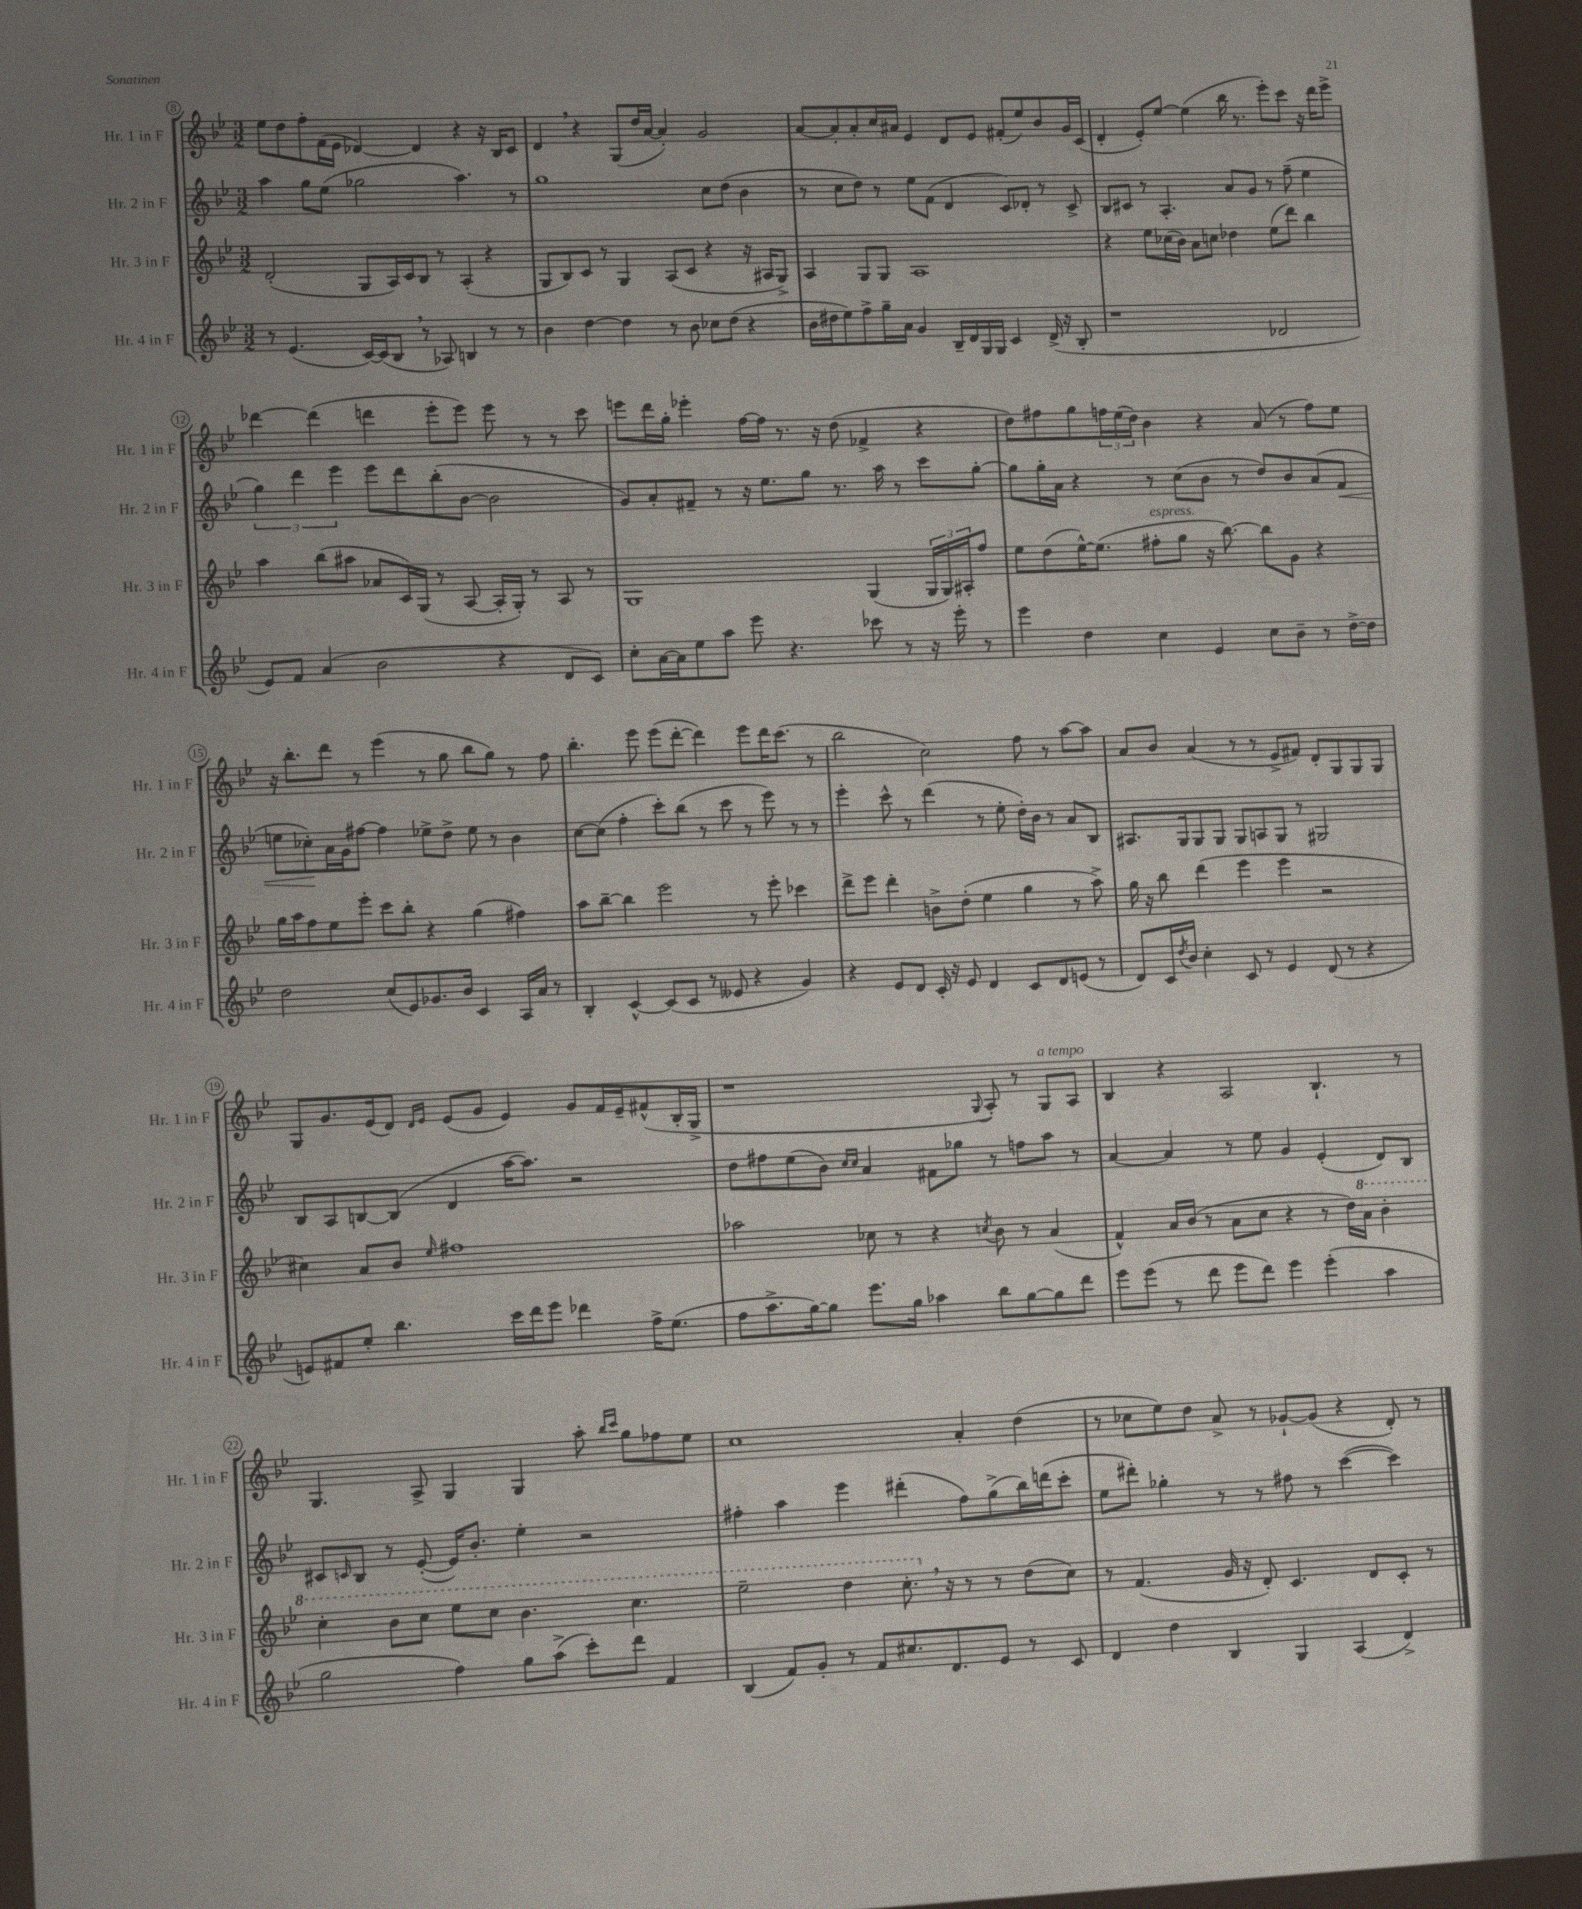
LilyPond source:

<<
\new StaffGroup <<
\new Staff = "s0" \with { instrumentName = "Hr. 1 in F" shortInstrumentName = "Hr. 1 in F" } {
    \clef treble \key bes \major \numericTimeSignature \time 3/2
    ees''8 d''8 f''8-. f'16( ees'16 des'4~) des'4 r4 r16 bes16 c'8 |
    d'4 \breathe r4 g8( d''16 a'16~ a'4-.) g'2 |
    a'8~ a'8-. a'8-. c''16 ais'16 ees'4 d'8 ees'8 fis'8-.( ees''8) bes'8 g'16 c'16( |
    d'4-. ees'8-.) ees''8~ ees''4( bes''16 r8. ees'''8-.) c'''8 r16 d'''16 ees'''8-> |
    des'''4~ des'''4( d'''4 ees'''8-. ees'''8) ees'''8 r8 r8 c'''8 |
    e'''8 d'''16 g''16-. ees'''4-. f''16~ f''16 r8. r16 d''8( fes'4-> r4 |
    d''8) fis''8 g''8 \tuplet 3/2 { f''16 ees''16( d''16) } bes'4 r4 a'8( r8 f''8) ees''8 |
    r16 bes''8.-. d'''8 r8 ees'''4( r8 g''8 bes''8 g''8) r8 f''8 |
    bes''4.-. ees'''8 ees'''8( d'''8~-. d'''4) ees'''8 d'''16 c'''8.( r8 |
    bes''2 c''2) f''8 r8 a''8~ a''8 |
    a'8 bes'8 a'4( r8 r8 ees'8-> fis'8) d'8-. g8 g8 g8 |
    g8 g'8. ees'16( d'8) \grace { d'16 ees'16 } ees'8( g'8 ees'4) g'8 f'16 ees'16-- fis'8-^( bes16-. g16-> |
    r1 \appoggiatura { g8 } a8-.) r8 g8^\markup { \italic "a tempo" } a8 |
    bes4 r4 a2 bes4.-! r8 |
    g4. a8-> g4 g4 a''8-. \grace { bes''16 c'''16 } g''8 fes''8 ees''8 |
    c''1 a'4-. d''4( |
    r8 ces''8 ees''8) d''8 a'8-> r8 ges'8~-! ges'8( r4 d'8-.) r8 \bar "|." |
}
\new Staff = "s1" \with { instrumentName = "Hr. 2 in F" shortInstrumentName = "Hr. 2 in F" } {
    \clef treble \key bes \major \numericTimeSignature \time 3/2
    a''4 g''8 ees''8( ges''2 a''4.) r8 |
    g''1 c''8 d''8( bes'4 |
    r8 c''8 d''8) r8 ees''8 f'8( d'4 c'8) des'8-. r8 c'8-> |
    bes8 cis'8 r8 a4.-. a'8 g'8 r8 f''8--( ees''4 |
    \tuplet 3/2 { g''4) d'''4 ees'''4 } ees'''8 d'''8 bes''8-.( bes'8~ bes'2 |
    g'8) a'8-. fis'8-- r8 r16 ees''8. g''8 r8. a''16 r8 c'''8 g''8~-. |
    g''8 g''16-. a'16 r4 r8 c''8( bes'8 r8 d''8) bes'8 a'8( f'8\< |
    e''8 ces''8-.\!) a'16 g'16 fis''8~ fis''4 ees''8-> d''8-> ees''8 r8 bes'4 |
    c''8~ c''8( f''4-. c'''8-.) bes''8( r8 c'''8 r8 ees'''8) r8 r8 |
    ees'''4-. c'''8-^ r8 d'''4( r8 ees''8-. d''16-.) bes'16 r8 a'8 bes8 |
    ais8. g16 g8 g8 g8 a8 g8 r8 gis2 |
    bes8 a8 b8~ b8( d'4 a''16~ a''8.) r2 |
    d''8 fis''8 ees''8( bes'8) \grace { c''16 c''16 } a'4 fis'8 ges''8 r8 f''8 a''8 r8 |
    a'4~ a'4 r8 ees''8 g'4 ees'4-.( d'8) bes8 |
    cis'8 \grace { c'16 } bes8 r8 ees'8~-.( ees'16) bes'8.-. ees''4-. r2 |
    fis''4-. a''4 ees'''4 dis'''4-.( fis''8) g''8->( bes''16) d'''16( c'''8-. |
    ees''8 dis'''8-.) ges''4-. r8 r8 fis''8 r8 c'''4~( c'''4) \bar "|." |
}
\new Staff = "s2" \with { instrumentName = "Hr. 3 in F" shortInstrumentName = "Hr. 3 in F" } {
    \clef treble \key bes \major \numericTimeSignature \time 3/2
    d'2-.( g8 a16) c'16 bes8 r8 a4-.( r4 |
    g8 bes8) c'8 r8 g4 a8( c'8 r4 r16 ais16 g8->) |
    a4 g8 g8 a1 |
    r4 ees''8 ces''16( bes'16) a'8 c''8 des''4 ees''8( d'''8) bes''4 |
    a''4 bes''8( ais''8 aes'8 c'16) g16( r8 a8~ a16-. g16-.) r8 a8 r8 |
    g1 g4( \tuplet 3/2 { g16 g16) ais16-. } f''8 |
    ees''8 d''8( ees''16~-^) ees''8.( fis''8-.^\markup { \italic "espress." } g''8 r16 bes''8.~) bes''8 g'8 r4 |
    g''16 a''16 f''8 ees''8 ees'''8-. c'''8 bes''8-. r4 g''4( fis''4) |
    a''8 bes''8~-- bes''4 ees'''2 r8 ees'''8-. ces'''4 |
    d'''8-> ees'''8 d'''4-. b'8-> d''8-.( ees''4 g''4 r8 a''8->) |
    g''16 r16 bes''8 d'''4( ees'''4 ees'''4 r2 |
    cis''4) a'8 bes'8 \grace { ees''16 } fis''1 |
    aes''2 ces''8 r8 r4 \acciaccatura { c''8 } bes'8 r8 a'4( |
    f'4-^) a'16 bes'16( r8 a'8 c''8 r4 r8 d''16) \ottava #1 a''16 bes''4-. |
    c'''4-. bes''8 c'''8 ees'''8 c'''8 bes''4. c'''4. |
    ees'''2-- d'''4 c'''8.-. \breathe \ottava #0 r16 r8 r8 d''8( c''8) |
    r8 f'4.( g'16 r16 d'8-.) c'4. d'8 c'8-. r8 \bar "|." |
}
\new Staff = "s3" \with { instrumentName = "Hr. 4 in F" shortInstrumentName = "Hr. 4 in F" } {
    \clef treble \key bes \major \numericTimeSignature \time 3/2
    r8 ees'4.( c'16~) c'16( bes8 \breathe r8 aes8) b4 r8 r8 |
    bes'4 d''4~ d''4 r8 bes'8 ces''8 d''8( r4 |
    bes'16 dis''16 ees''8) f''8-> g''16-- a'16 g'4 bes16-- d'16 g16 g16 c'4 d'16->( r16 bes8-. |
    r1 des'2 |
    ees'8) f'8 a'4( bes'2 r4 d'8 c'8) |
    c''8-. a'16~ a'16 ees''8 a''8 ees'''8 r4. ces'''8 r8 r16 ees'''16-. r8 |
    ees'''4 d''4 c''4 ees'4 c''8 bes'8-- r8 d''16~-> d''16 |
    d''2 c''8( ees'8) ges'8. bes'16 c'4 a16 a'16 r8 |
    bes4-. c'4~-^ c'8( c'8 r8 eeses'8 r4 g'4) |
    r4 ees'8 d'8 c'16-. r16 ees'8 d'4 c'8 d'8 e'8( r8 |
    d'8) c'16 \acciaccatura { d''8 } bes'16 c''4-. c'8 r8 ees'4 d'8( r8 r4 |
    e'8) fis'8 ees''8-. bes''4. c'''16 d'''16 ees'''8 des'''4 f''16-> ees''8.( |
    f''8 a''8.-> g''16~) g''8 ees'''8. g''16 aes''4 bes''8 g''8~ g''8 d'''8 |
    ees'''8 ees'''8( r8 d'''8 ees'''8 d'''8) ees'''4 ees'''4-.( a''4 |
    g''2 f''4) g''8 a''8->( c'''8-.) d'''8 f'4 |
    bes4( f'8) g'8-. r8 f'8 cis''8. d'8. ees'8 r8 c'8 |
    d'4 d''4 bes4 g4 a4( d'4->) \bar "|." |
}
>>
>>
\layout { \context { \Score currentBarNumber = #8 \override BarNumber.stencil = #(make-stencil-circler 0.1 0.3 ly:text-interface::print) } }
